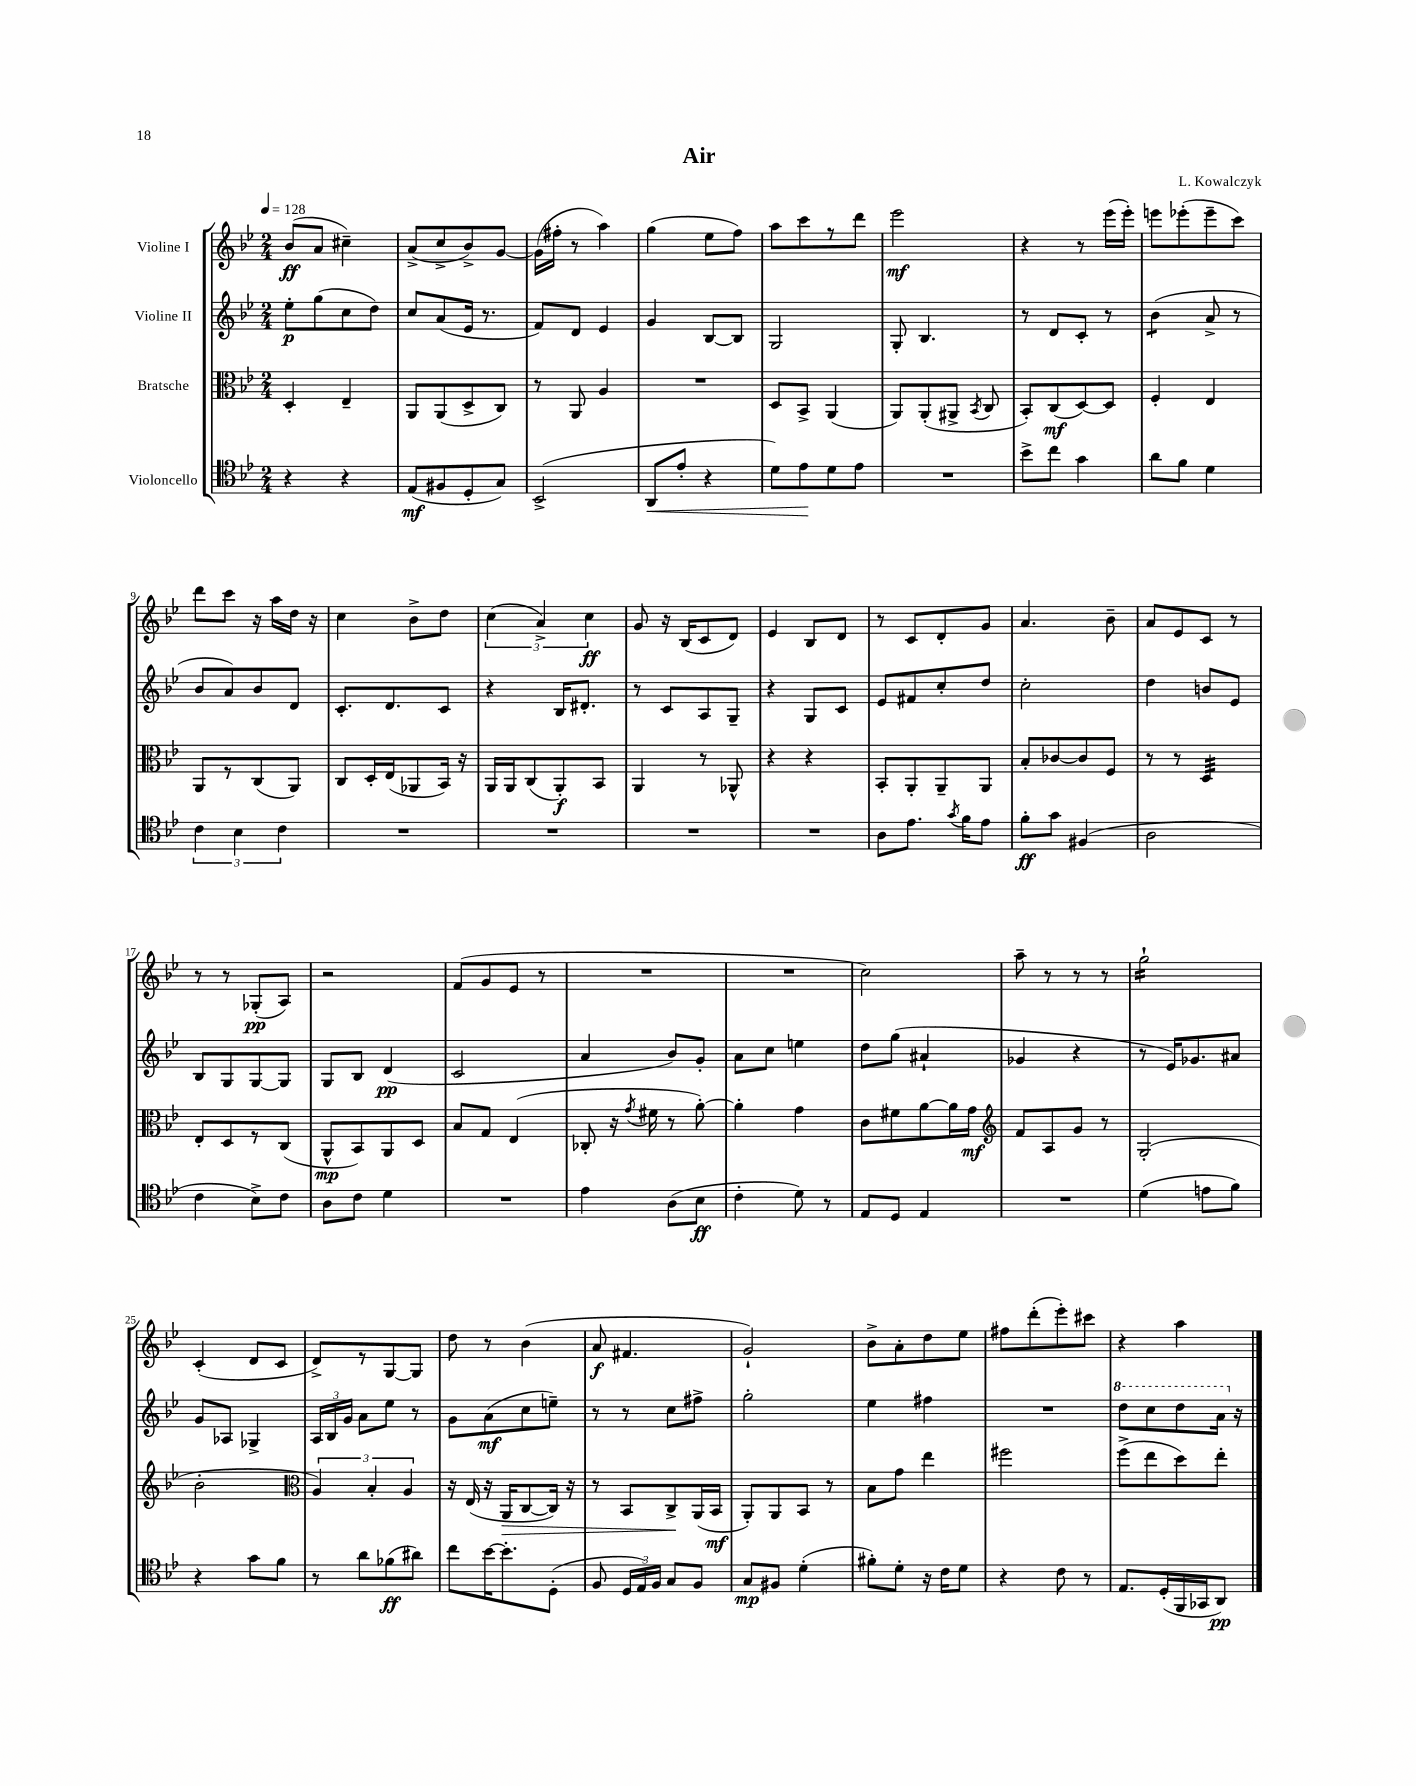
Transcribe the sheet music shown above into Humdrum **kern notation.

**kern	**kern	**kern	**kern
*staff4	*staff3	*staff2	*staff1
*clefC4	*clefC3	*clefG2	*clefG2
*k[b-e-]	*k[b-e-]	*k[b-e-]	*k[b-e-]
*M2/4	*M2/4	*M2/4	*M2/4
*MM128	*MM128	*MM128	*MM128
4r	4D'	8ee-'	(8b-
.	.	(8gg	8a
4r	4E-~	8cc	4cc#~)
.	.	8dd)	.
=	=	=	=
(8E-	8AA	8cc	(8a^
8F#	(8AA	(8a	8cc^
8D'	8D^	16e-	8b-^)
.	.	8.r	.
8G)	8C)	.	[8g
=	=	=	=
(2BB-^	8r	8f)	(16g]
.	.	.	16ff#'
.	8AA	8d	8r
.	4A	4e-	4aa)
=	=	=	=
8AA	2r	4g	(4gg
8e-'	.	.	.
4r	.	[8B-	8ee-
.	.	8B-]	8ff)
=	=	=	=
8d)	8D	2G	8aa
8e-	8BB-^	.	8ccc
8d	(4AA	.	8r
8e-	.	.	8ddd
=	=	=	=
2r	8AA)	8G'	2eee-
.	(8AA'	4.B-	.
.	8AA#^	.	.
.	8qBB-	.	.
.	8C	.	.
=	=	=	=
8b-^	8BB-')	8r	4r
8cc	(8C	8d	.
4g	[8D)	8c'	8r
.	8D]	8r	(16eee-
.	.	.	16eee-')
=	=	=	=
8a	4F'	(4b-	8eee
8f	.	.	(8eee-'
4d	4E-	8a^	8eee-~
.	.	8r	8ccc)
=	=	=	=
6c	8AA	8b-	8ddd
.	8r	8a)	8ccc
6B-	.	.	.
.	(8C	8b-	16r
.	.	.	16aa
6c	.	.	.
.	8AA)	8d	16dd
.	.	.	16r
=	=	=	=
2r	8C	8.c'	4cc
.	16D'	.	.
.	(16E-	8.d	.
.	8AA-	.	8b-^
.	16BB-)	8c	8dd
.	16r	.	.
=	=	=	=
2r	16AA	4r	(6cc
.	16AA	.	.
.	(8C	.	.
.	.	.	6a^)
.	8AA')	16B-	.
.	.	8.d#'	.
.	.	.	6cc
.	8BB-	.	.
=	=	=	=
2r	4AA	8r	8g
.	.	8c	16r
.	.	.	(16B-
.	8r	8A	8c
.	8AA-^^	8G~	8d)
=	=	=	=
2r	4r	4r	4e-
.	4r	8G	8B-
.	.	8c	8d
=	=	=	=
8A	8BB-'	8e-	8r
8.e-	8AA'	8f#	8c
.	8AA~	8cc'	8d'
8qg	.	.	.
16f	.	.	.
8e-	8AA	8dd	8g
=	=	=	=
8f'	8B-'	2cc'	4.a
8g	[8c-	.	.
(4F#	8c-]	.	.
.	8F	.	8b-~
=	=	=	=
2A	8r	4dd	8a
.	8r	.	8e-
.	4D	8b	8c
.	.	8e-	8r
=	=	=	=
4c	8E-'	8B-	8r
.	8D	8G	8r
8B-^)	8r	[8G	(8G-'
8c	(8C	8G]	8A)
=	=	=	=
8A	8AA^^	8G	2r
8c	8BB-)	8B-	.
4d	8AA	(4d	.
.	8D	.	.
=	=	=	=
2r	8B-	2c	(8f
.	8G	.	8g
.	(4E-	.	8e-
.	.	.	8r
=	=	=	=
4e-	8C-'	4a	2r
.	16r	.	.
.	8qg	.	.
.	16f#	.	.
(8A	8r	8b-)	.
8B-	[8a')	8g'	.
=	=	=	=
4c'	4a']	8a	2r
.	.	8cc	.
8d)	4g	4ee	.
8r	.	.	.
=	=	=	=
8E-	8c	8dd	2cc)
8D	8f#	(8gg	.
4E-	[8a	4a#`	.
.	16a]	.	.
.	16g	.	.
=	=	=	=
*	*clefG2	*	*
2r	8f	4g-	8aa~
.	8A	.	8r
.	8g	4r	8r
.	8r	.	8r
=	=	=	=
(4d	(2G'	8r	2gg`
.	.	16e-)	.
.	.	8.g-	.
8e	.	.	.
8f)	.	8a#	.
=	=	=	=
4r	2b-'	8g	(4c'
.	.	8A-	.
8g	.	4G-^	8d
8f	.	.	8c
=	=	=	=
*	*clefC3	*	*
8r	6A)	24A	8d^)
.	.	24B-	.
.	.	24g	.
8a	.	8a	8r
.	6B-'	.	.
(8f-	.	8ee-	[8G
.	6A	.	.
8a#)	.	8r	8G]
=	=	=	=
8cc	16r	8g	8dd
.	(16E-	.	.
[16b-	16r	(8a	8r
8.b-']	16AA	.	.
.	[8C	8cc	(4b-
(8D'	16C])	8ee~)	.
.	16r	.	.
=	=	=	=
8F	8r	8r	8a
24D	8BB-	8r	4.f#
24E-)	.	.	.
24F	.	.	.
8G	8C^	8cc	.
8F	(16AA	8ff#^	.
.	16BB-	.	.
=	=	=	=
8G	8AA')	2gg'	2g`)
8F#	8AA	.	.
(4d'	8BB-	.	.
.	8r	.	.
=	=	=	=
8f#')	8B-	4ee-	8b-^
8d'	8g	.	8a'
16r	4ee-	4ff#	8dd
16c	.	.	.
8d	.	.	8ee-
=	=	=	=
4r	2ff#	2r	8ff#
.	.	.	(8ddd'
8c	.	.	8eee-')
8r	.	.	8ccc#
=	=	=	=
8.E-	(8ff^	8ddd	4r
.	8ee-	8ccc	.
(16D'	.	.	.
16FF	8dd)	8ddd	4aa
16GG-	.	.	.
8AA)	8ee-'	16aa	.
.	.	16r	.
==	==	==	==
*-	*-	*-	*-
